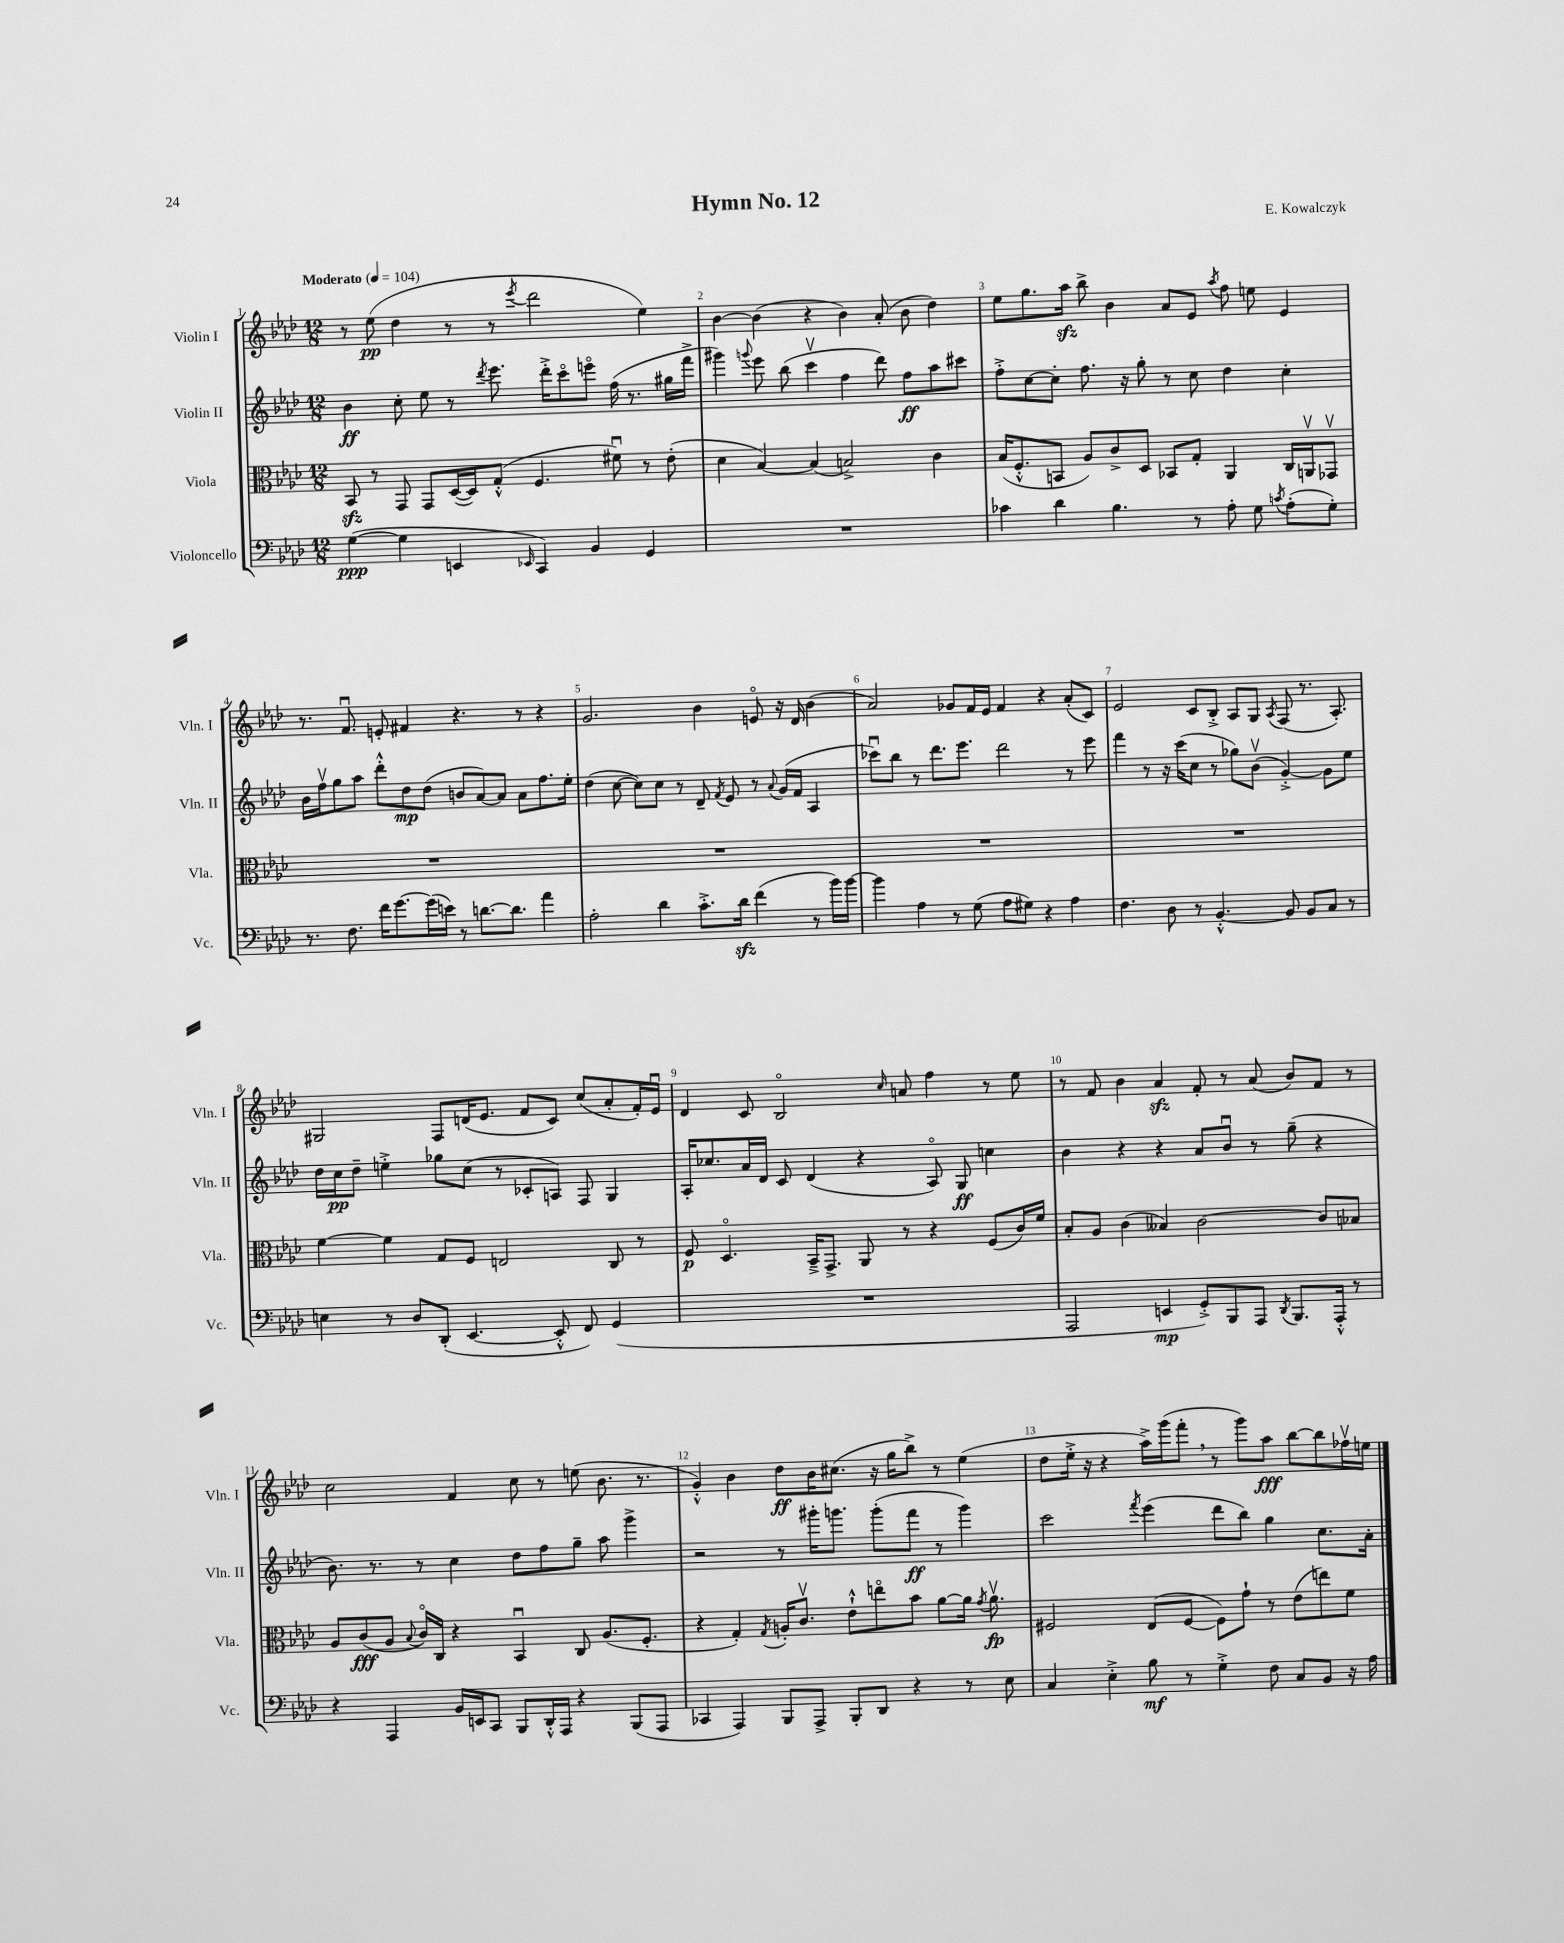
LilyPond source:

\header { title = "Hymn No. 12" composer = "E. Kowalczyk" }
<<
\new StaffGroup <<
\new Staff = "s0" \with { instrumentName = "Violin I" shortInstrumentName = "Vln. I" } {
    \clef treble \key aes \major \numericTimeSignature \time 12/8 \tempo "Moderato" 4 = 104
    \autoBeamOff r8 ees''8\pp( des''4 r8 r8 \acciaccatura { ees'''8 } des'''2 ees''4) |
    bes'4~ bes'4( r4 bes'4) aes'8-.( bes'8 des''4) |
    ees''8[ g''8. aes''16]\sfz bes''8-> bes'4 aes'8[ ees'8] \acciaccatura { aes''8 } f''8 e''8 ees'4 |
    r8. f'8.\downbow e'8-. fis'4 r4. r8 r4 |
    g'2. bes'4 e'8\flageolet r16 des'16 bes'4( |
    aes'2) ges'8[ f'16 ees'16] f'4 r4 aes'8[-.( c'8]) |
    ees'2 c'8[ bes8]-.-> aes8[ g8] \acciaccatura { aes8 } f8( r8. aes8.-.) |
    gis2 f8[ d'16( ees'8.] f'8[ c'8]) c''8[( aes'8-. f'16-.) ees'16]\downbow |
    des'4 c'8 bes2\flageolet \grace { c''16 } a'8 f''4 r8 ees''8 |
    r8 f'8 bes'4 aes'4\sfz f'8-. r8 aes'8( bes'8[) f'8] r8 |
    c''2 f'4 c''8 r8 e''8( bes'8. r8. |
    g'4-.-^) bes'4 des''8[\ff bes'16 cis''8.]( r16 g''16[ bes''8]->) r8 ees''4( |
    des''8[ ees''16]-.-> r16 r4 aes''16[->) g'''16( f'''8]-. \breathe r8 g'''8[) aes''8]\fff bes''8[~ bes''8 fes''16\upbow e''16] \bar "|." |
}
\new Staff = "s1" \with { instrumentName = "Violin II" shortInstrumentName = "Vln. II" } {
    \clef treble \key aes \major \numericTimeSignature \time 12/8
    \autoBeamOff bes'4\ff c''8-. ees''8 r8 \acciaccatura { des'''8 } ees'''8. des'''16[-.-> c'''8\flageolet e'''8]\flageolet f''16( r8. gis''16[ f'''16]-> |
    gis'''4) \appoggiatura { g'''8 } ees'''8 bes''8( c'''4\upbow f''4 des'''8) f''8[\ff aes''8 cis'''8] |
    f''8[-.-> c''8~ c''8]-. f''8. r16 g''8-. r8 c''8 des''4 c''4-. |
    bes'16[ f''16\upbow g''8 aes''8] des'''8[-.-^ des''8\mp des''8]( b'8[ aes'8~) aes'8] aes'8[ f''8. ees''16]-. |
    des''4( c''8~ c''8[) c''8] r8 des'8-- \acciaccatura { f'8 } ees'8 r8 \appoggiatura { aes'8 } g'16[( f'16] aes4 |
    ces'''8[\downbow) bes''8] r8 des'''8.[ ees'''8.] des'''2 r8 ees'''8 |
    f'''4 r8 r16 c'''16[( c''8] r8 ges''8[) bes'8]\upbow( g'4~-.->) g'8[ ees''8] |
    des''16[ c''16\pp des''8]-- e''4-.-> ges''8[ c''8]( r8 ces'8[-. a8]) f8 g4 |
    aes16[-. ces''8. aes'16 des'16] c'8 des'4( r4 aes8\flageolet) g8\ff c''4 |
    bes'4 r4 r4 aes'8[ bes'8]\downbow r8 g''8--( r4 |
    bes'8.) r8. r8 c''4 des''8[ f''8 g''8]-- aes''8 g'''4-> |
    r2 r8 gis'''16[-. g'''8.] g'''8[-.( f'''8]\ff r8 g'''4) |
    c'''2 \acciaccatura { f'''8 } ees'''4( des'''8[ bes''8]) g''4 c''8.[ aes'16]-. \bar "|." |
}
\new Staff = "s2" \with { instrumentName = "Viola" shortInstrumentName = "Vla." } {
    \clef alto \key aes \major \numericTimeSignature \time 12/8
    \autoBeamOff bes,8\sfz r8 g,8 g,8[ des16~( des16) g8]-.-^( f4. fis'8\downbow) r8 ees'8-.( |
    des'4 bes4~) bes4( b2->) c'4 |
    bes16[( f8.-.-^ b,8] aes8[) c'8-> des8] bes,8[ g8]-. aes,4 c16[ a,16\upbow ges,8]\upbow |
    R1. |
    R1. |
    R1. |
    R1. |
    f'4~ f'4 g8[ f8] e2 c8 r8 |
    f8\p des4.\flageolet bes,16[---> g,8.]-> aes,8 r8 r4 f8[( c'16) f'16] |
    bes8[-. aes8] c'4( beses4) c'2~ c'8[ bes8] |
    aes8[ c'8\fff( aes8] \appoggiatura { bes8 } c'16[\flageolet) c16] r4 bes,4\downbow c8 aes8.[( f8.]-. |
    r4 g4-.) \acciaccatura { g8 } a16[-. c'8.]\upbow ees'8[-!-^ e''8\flageolet bes'8] aes'8[~ aes'16] \acciaccatura { g'8 } aes'8.\upbow\fp |
    fis2 ees8[( fis8]~ fis8[) g'8]-! r8 ees'8[( e''8) f'8] \bar "|." |
}
\new Staff = "s3" \with { instrumentName = "Violoncello" shortInstrumentName = "Vc." } {
    \clef bass \key aes \major \numericTimeSignature \time 12/8
    \autoBeamOff g4~\ppp( g4 e,4 \grace { ees,16 } c,4) bes,4 g,4 |
    R1. |
    ces'4 des'4 bes4. r8 aes8-. g8 \acciaccatura { c'8 } aes8[-.( g8]-.) |
    r8. f8. f'16[ g'8.~ g'16( e'16]) r8 d'8.[~ d'8.] aes'4 |
    aes2-. des'4 c'8.[-.-> des'16]\sfz f'4( r8 bes'16[) bes'16]~ |
    bes'4 aes4 r8 g8( aes8[ gis8]) r4 aes4 |
    f4. des8 r8 bes,4.~-.-^ bes,8 bes,8[ c8] r8 |
    e4 r8 des8[ des,8]-.( ees,4.~ ees,8-.-^ f,8) g,4( |
    R1. |
    aes,,2 e,4\mp g,8[-.->) bes,,8 aes,,8] \acciaccatura { des,8 } bes,,8.[ aes,,16]-.-^ r8 |
    r4 aes,,4 bes,16[ e,16 c,8] bes,,8[ des,16-.-^ aes,,16] r4 bes,,8[( aes,,8] |
    ces,4 aes,,4) bes,,8[ aes,,8]-> bes,,8[-. des,8] r4 r8 ees8 |
    c4 ees4-.-> bes8\mf r8 g4-.-> f8 c8[ bes,8] r16 aes16 \bar "|." |
}
>>
>>
\layout { \context { \Score \override BarNumber.break-visibility = ##(#f #t #t) barNumberVisibility = #all-bar-numbers-visible } }
